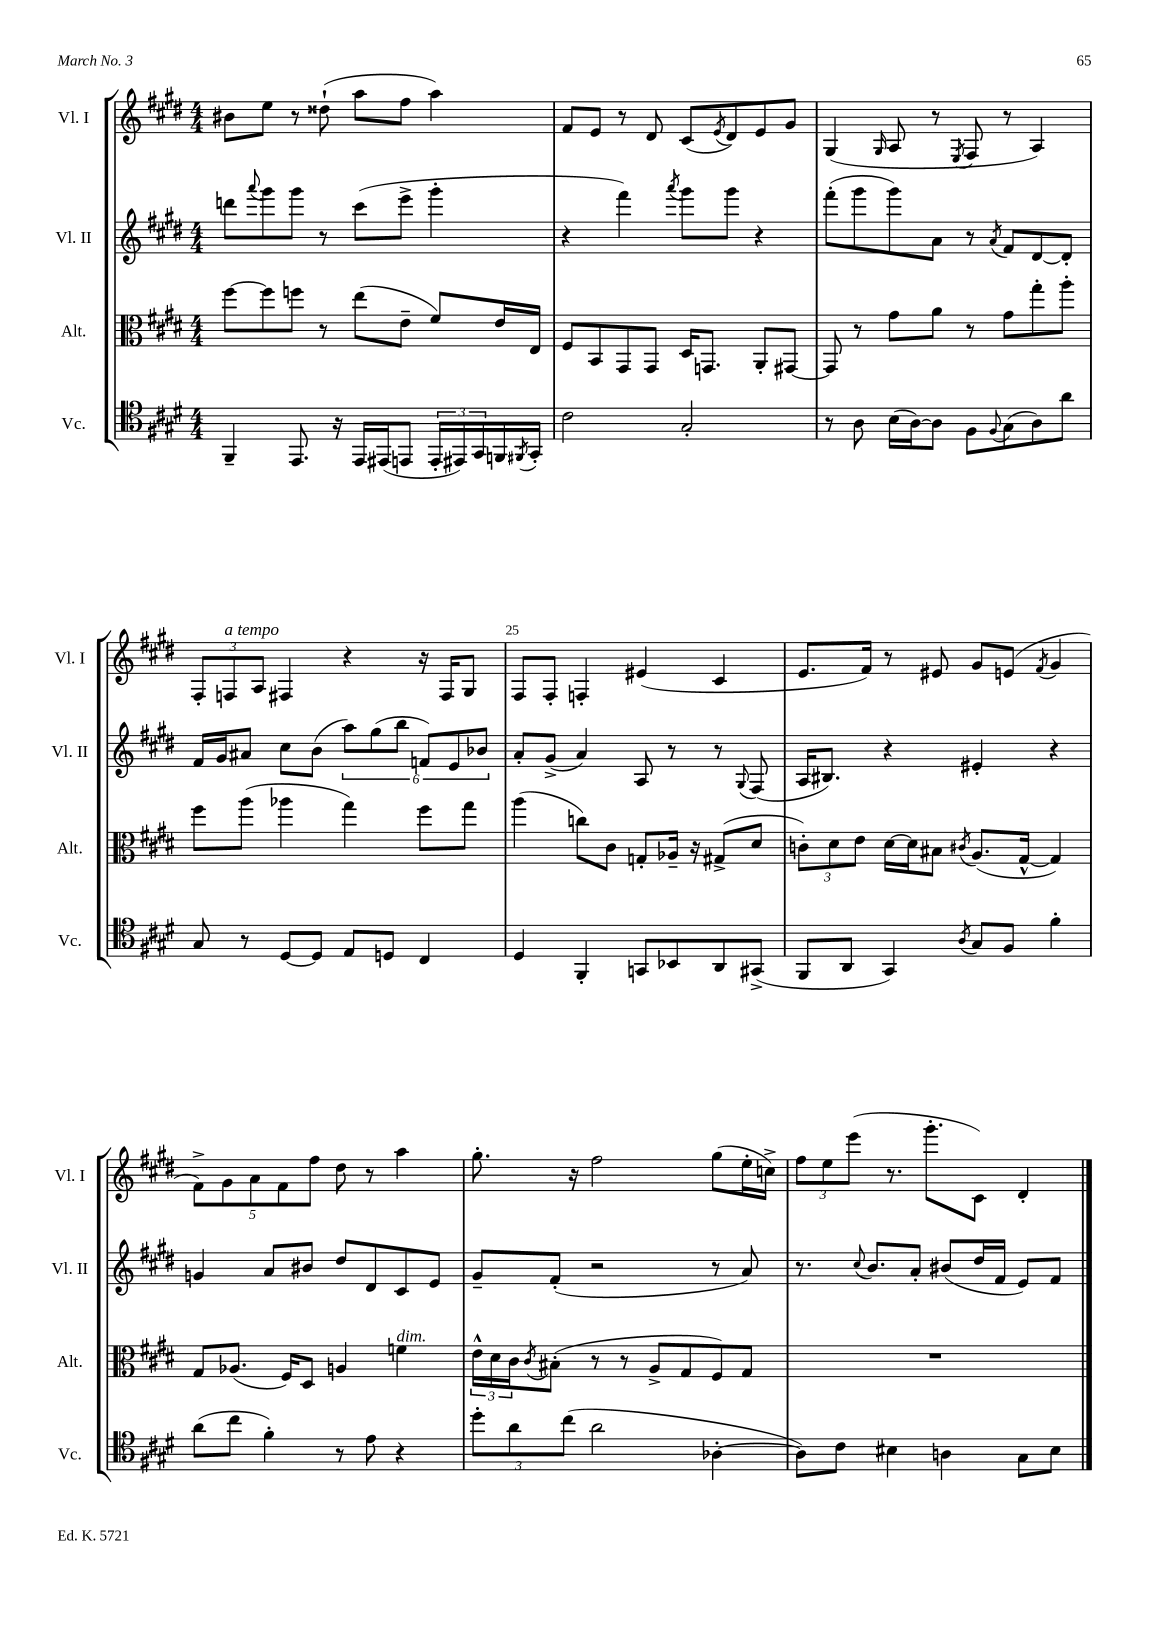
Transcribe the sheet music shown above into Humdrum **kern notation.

**kern	**kern	**kern	**kern
*staff4	*staff3	*staff2	*staff1
*clefC4	*clefC3	*clefG2	*clefG2
*k[f#c#g#d#]	*k[f#c#g#d#]	*k[f#c#g#d#]	*k[f#c#g#d#]
*M4/4	*M4/4	*M4/4	*M4/4
4FF#~	[8ff#	8ddd	8b#
.	.	8qqaaa	.
.	8ff#]	8ggg#	8ee
8.EE	8ff	8ggg#	8r
.	8r	8r	(8dd##`
16r	.	.	.
16EE	(8ee	(8ccc#	8aa
(16EE#	.	.	.
8EE	8e~	8eee^	8ff#
24EE'	8f#)	4ggg#'	4aa)
24EE#)	.	.	.
24GG#	.	.	.
16FF	16e	.	.
8qFF#	.	.	.
16GG#'	16E	.	.
=	=	=	=
2c#	8F#	4r	8f#
.	8BB	.	8e
.	8GG#	4fff#)	8r
.	8GG#	.	8d#
.	.	8qaaa	.
2G#'	16D#	8ggg#	(8c#
.	8.GG	.	.
.	.	.	8qe
.	.	8ggg#	8d#)
.	8AA'	4r	8e
.	[8GG#	.	8g#
=	=	=	=
8r	8GG#]	(8fff#'	(4G#
8A	8r	8ggg#	.
.	.	.	16qqG#
(16B	8g#	8ggg#)	8A
[16A)	.	.	.
8A]	8a	8a	8r
.	.	.	8qE
8F#	8r	8r	8F#
8qqF#	.	8qa	.
(8G#	8g#	8f#	8r
8A)	8gg#'	[8d#	4A)
8a	8aa'	8d#']	.
=	=	=	=
8G#	8ff#	16f#	12F#'
.	.	16g#	.
.	.	.	12F
8r	(8aa	8a#	.
.	.	.	12A
[8D#	4aa-	8cc#	4F#
8D#]	.	(8b	.
8E	4gg#)	12aa)	4r
.	.	(12gg#	.
8D	.	.	.
.	.	12bb	.
4C#	8ff#	12f)	16r
.	.	.	16F#
.	.	12e	.
.	8gg#	.	8G#
.	.	12b-	.
=	=	=	=
4D#	(4aa	8a'	8F#
.	.	(8g#^	8F#'
4FF#'	8cc)	4a)	4F'
.	8c#	.	.
8GG	8G'	8A	(4e#
8BB-	16A-~	8r	.
.	16r	.	.
8AA	(8G#^	8r	4c#
.	.	8qqG#	.
(8GG#^	8d#	(8F#	.
=	=	=	=
8FF#	12c')	16A	8.e
.	.	8.B#)	.
.	12d#	.	.
8AA	.	.	.
.	12e	.	.
.	.	.	16f#)
4GG#)	[16d#	4r	8r
.	16d#]	.	.
.	8B#	.	8e#
8qA	8qc#	.	.
8G#	(8.A	4e#'	8g#
8F#	.	.	(8e
.	[16G#^^	.	.
.	.	.	8qf#
4f#'	4G#])	4r	4g#
=	=	=	=
(8a	8G#	4g	10f#^)
.	.	.	10g#
8cc#	(8.A-	.	.
.	.	.	10a
4f#')	.	8a	.
.	.	.	10f#
.	16F#)	.	.
.	8D#	8b#	.
.	.	.	10ff#
8r	4A	8dd#	8dd#
8e	.	8d#	8r
4r	4f	8c#	4aa
.	.	8e	.
=	=	=	=
12dd#'	24e^^	8g#~	8.gg#'
.	24d#	.	.
12a	24c#	.	.
.	8qc#	.	.
.	(8B#'	(8f#'	.
(12cc#	.	.	.
.	.	.	16r
2a	8r	2r	2ff#
.	8r	.	.
.	8A^	.	.
.	8G#	.	.
[4A-'	8F#)	8r	(8gg#
.	8G#	8a)	16ee'
.	.	.	16cc^)
=	=	=	=
8A-])	1r	8.r	12ff#
.	.	.	12ee
8c#	.	.	.
.	.	.	(12eee
.	.	8qqcc#	.
.	.	8.b	.
4B#	.	.	8.r
.	.	8a'	.
.	.	.	8.ggg#'
4A	.	(8b#	.
.	.	16dd#	8c#)
.	.	16f#	.
8G#	.	8e)	4d#'
8B#	.	8f#	.
==	==	==	==
*-	*-	*-	*-
